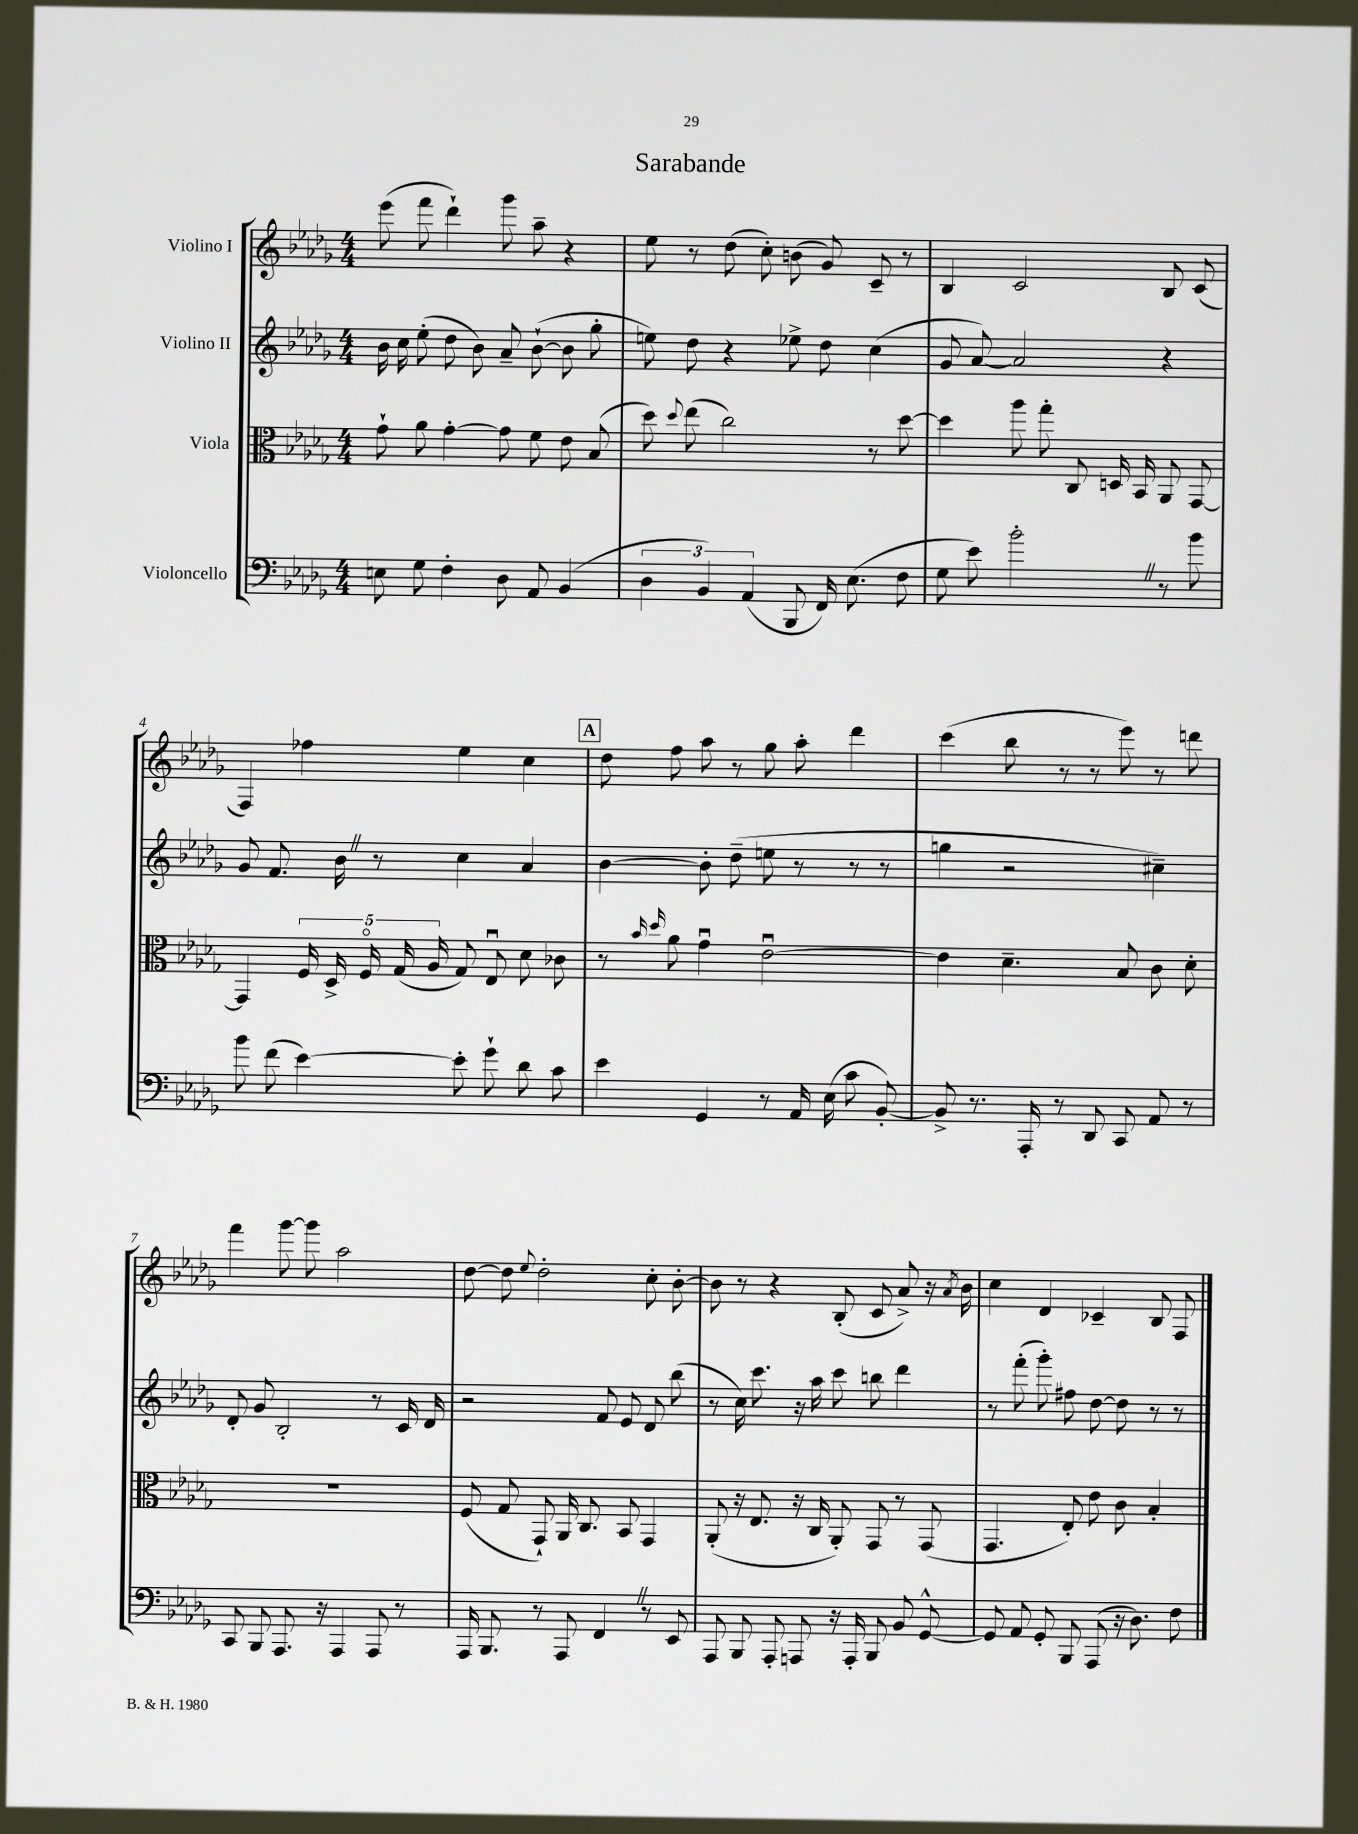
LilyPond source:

\header { title = "Sarabande" }
<<
\new StaffGroup <<
\new Staff = "s0" \with { instrumentName = "Violino I" } {
    \clef treble \key des \major \numericTimeSignature \time 4/4
    \autoBeamOff ees'''8( f'''8 des'''4-!) ges'''8 aes''8-- r4 |
    ees''8 r8 des''8( c''8-.) b'8( ges'8) c'8-- r8 |
    bes4 c'2 bes8 c'8( |
    f4) fes''4 ees''4 c''4 |
    \mark \markup { \box "A" } des''8 f''8 aes''8 r8 ges''8 aes''8-. des'''4 |
    c'''4( bes''8 r8 r8 ees'''8) r8 d'''8 |
    f'''4 ges'''8~ ges'''8 aes''2 |
    des''8~ des''8 \appoggiatura { ees''8 } des''2-. c''8-. bes'8~-. |
    bes'8 r8 r4 bes8-.( c'8 aes'8->) r16 \acciaccatura { aes'8 } bes'16 |
    c''4 des'4 ces'4-- bes8 f8 \bar "|." |
}
\new Staff = "s1" \with { instrumentName = "Violino II" } {
    \clef treble \key des \major \numericTimeSignature \time 4/4
    \autoBeamOff bes'16 c''16 ees''8-.( des''8 bes'8) aes'8-- bes'8~-!( bes'8 ges''8-. |
    e''8) des''8 r4 ees''8-> des''8 c''4( |
    ges'8 aes'8~) aes'2 r4 |
    ges'8 f'8. bes'16 \once \override BreathingSign.text = \markup { \musicglyph "scripts.caesura.straight" } \breathe r8 c''4 aes'4 |
    \mark \markup { \box "A" } bes'4~ bes'8-. des''8--( e''8 r8 r8 r8 |
    g''4 r2 cis''4--) |
    des'8-. ges'8 bes2-. r8 c'16 des'16 |
    r2 f'8 ees'8 des'8 bes''8( |
    r8 c''16) c'''8. r16 aes''16 c'''8 b''8 des'''4 |
    r8 f'''8-.( ges'''8-.) fis''8 des''8~ des''8 r8 r8 \bar "|." |
}
\new Staff = "s2" \with { instrumentName = "Viola" } {
    \clef alto \key des \major \numericTimeSignature \time 4/4
    \autoBeamOff ges'8-! aes'8 ges'4~-. ges'8 f'8 ees'8 bes8( |
    des''8) \appoggiatura { des''8 } ees''8( c''2) r8 des''8~ |
    des''4 aes''8 ges''8-. c8 d16 bes,16 aes,8 ges,8~ |
    ges,4 \tuplet 5/4 { f16 des16-> f16\flageolet ges16( aes16 } ges8) ees8\downbow des'8 ces'8 |
    \mark \markup { \box "A" } r8 \grace { bes'16 des''16 } aes'8 ges'4\downbow ees'2~\downbow |
    ees'4 des'4.-- bes8 c'8 des'8-. |
    R1 |
    f8( ges8 ges,8-!) aes,16 c8. bes,8 ges,4 |
    aes,8-.( r16 ees8. r16 c16 aes,8-.) ges,8 r8 ges,8( |
    ges,4. ees8-.) ees'8 c'8 bes4-. \bar "|." |
}
\new Staff = "s3" \with { instrumentName = "Violoncello" } {
    \clef bass \key des \major \numericTimeSignature \time 4/4
    \autoBeamOff e8 ges8 f4-. des8 aes,8 bes,4( |
    \tuplet 3/2 { des4 bes,4) aes,4( } bes,,8 f,16) ees8.( f8 |
    ges8 ees'8) bes'2-. \once \override BreathingSign.text = \markup { \musicglyph "scripts.caesura.straight" } \breathe r8 bes'8 |
    bes'8 f'8( ees'4~) ees'8-. ges'8-! des'8 c'8 |
    \mark \markup { \box "A" } ees'4 ges,4 r8 aes,16 ees16( c'8 bes,8~-.) |
    bes,8-> r8. aes,,16-. r8 des,8 c,8 aes,8 r8 |
    c,8 bes,,8 aes,,8. r16 aes,,4 aes,,8 r8 |
    aes,,16 bes,,8. r8 aes,,8 f,4 \once \override BreathingSign.text = \markup { \musicglyph "scripts.caesura.straight" } \breathe r8 ees,8 |
    aes,,8 bes,,8 aes,,8-. a,,8 r16 a,,16-. bes,,8 bes,8 ges,8~-^ |
    ges,8 aes,8 ges,8-. bes,,8 aes,,8( r16 des8.) f8 \bar "|." |
}
>>
>>
